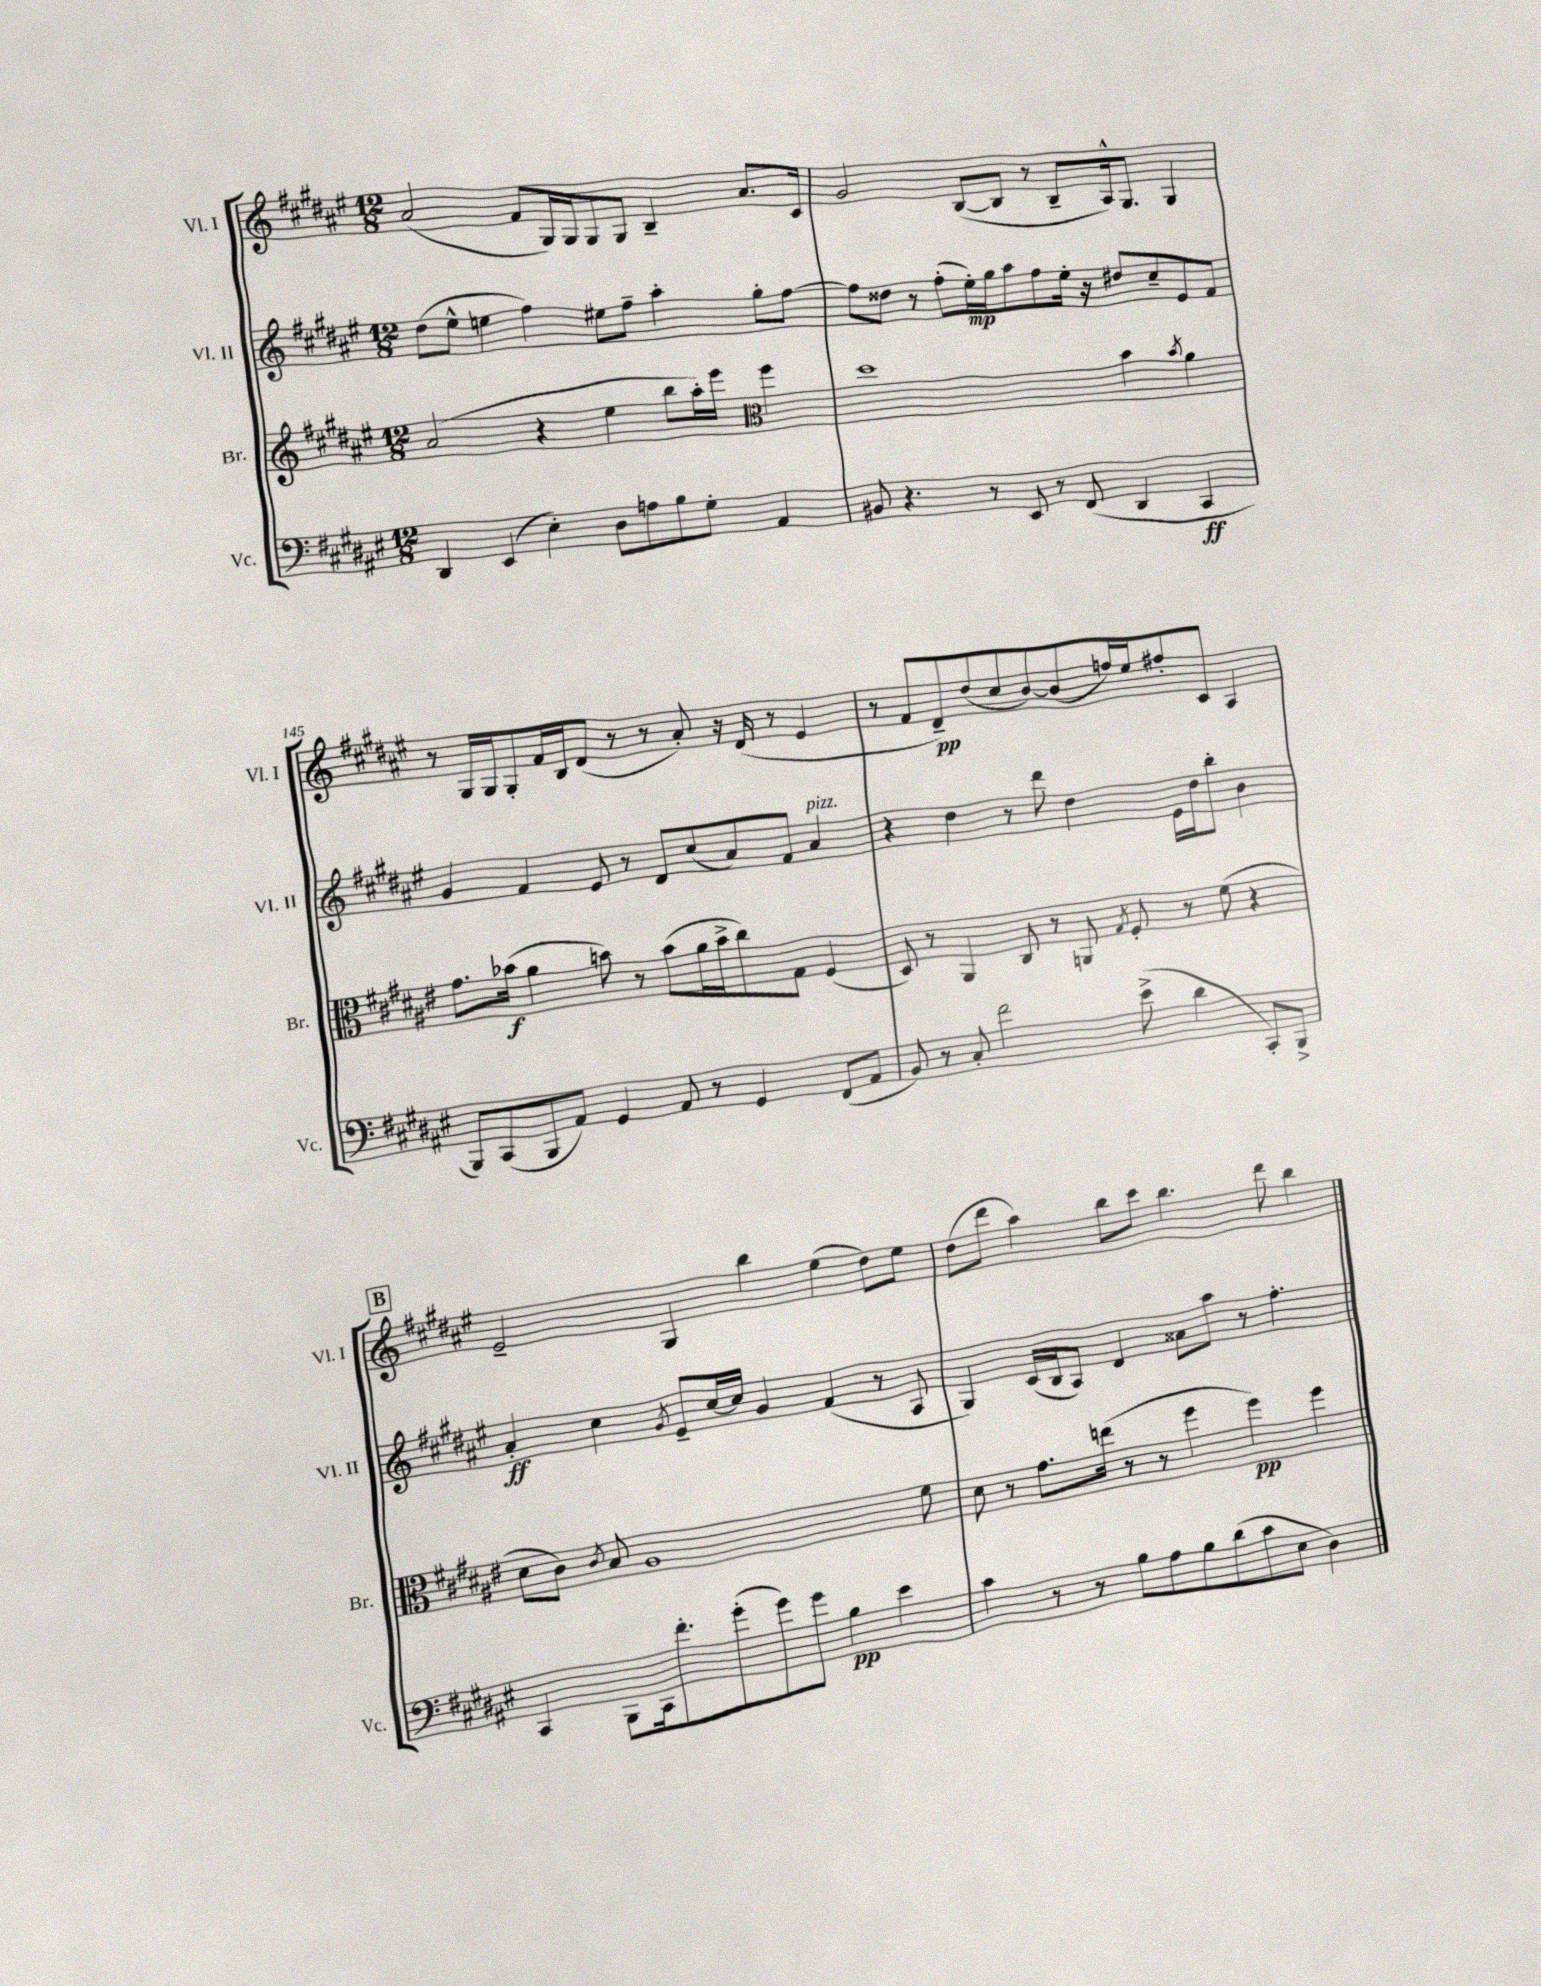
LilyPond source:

<<
\new StaffGroup <<
\new Staff = "s0" \with { instrumentName = "Vl. I" shortInstrumentName = "Vl. I" } {
    \clef treble \key fis \major \numericTimeSignature \time 12/8
    \autoBeamOff ais'2( fis'8[ gis16) gis16 gis8 gis8] b4-- ais'8.[ cis'16] |
    gis'2 b8[~( b8] r8 b8[-- ais16-^) gis8.] gis4 |
    r8 gis16[ gis16 gis8-. fis'16 b16 dis'8]( r8 r8 ais'8-.) r16 dis'16( r8 eis'4 |
    r8 fis'8[ dis'8--\pp) dis''8( cis''8 b'8~) b'8( f''16) eis''16 fis''8-. cis'8] ais4 |
    \mark \markup { \box "B" } eis'2-- gis4 b''4 eis''4( dis''8[) eis''8] |
    dis''8[( dis'''8] ais''4) b''8[ cis'''8] b''4. dis'''8 b''4 \bar "|." |
}
\new Staff = "s1" \with { instrumentName = "Vl. II" shortInstrumentName = "Vl. II" } {
    \clef treble \key fis \major \numericTimeSignature \time 12/8
    \autoBeamOff dis''8[( eis''8]-^ e''4 fis''4) eis''8[ fis''8]-- ais''4-. gis''8[-. fis''8]~ |
    fis''8[ disis''8] r8 fis''8[-.( eis''16-.\mp) gis''16 ais''8 fis''8 eis''16]-. r16 dis''8[ cis''8-- eis'8 fis'8] |
    gis'4 fis'4 eis'8 r8 dis'8[ cis''8( ais'8) fis'8] ais'4^\markup { \italic "pizz." } |
    r4 dis''4 r8 dis'''8 dis''4 eis'16[ dis''16 b''8]-. b'4 |
    \mark \markup { \box "B" } ais'4-.\ff cis''4 \acciaccatura { gis'8 } eis'8[-- cis''16~ cis''16] gis'4 fis'4( r8 ais8 |
    gis4) cis'16[( b16 ais8]) dis'4 aisis'8[ ais''8] r8 fis''4.-. \bar "|." |
}
\new Staff = "s2" \with { instrumentName = "Br." shortInstrumentName = "Br." } {
    \clef treble \key fis \major \numericTimeSignature \time 12/8
    \autoBeamOff ais'2( r4 eis''4 b''8[ ais''16-.) eis'''16] \clef alto fis''4 |
    dis''1 b'4 \acciaccatura { b'8 } ais'4 |
    gis'8.[ bes'16]\f( ais'4 b'8) r8 b'8[( ais'16 b'16-> cis''8) gis8] fis4( |
    dis8) r8 ais,4 cis8 r8 a,8 \acciaccatura { gis8 } fis8-. r8 fis'8( r4 |
    \mark \markup { \box "B" } dis'8[ cis'8]) \acciaccatura { cis'8 } b8 ais1 fis'8 |
    dis'8 r8 gis'8.[ e''16]( r8 r8 fis''4 fis''4\pp) fis''4 \bar "|." |
}
\new Staff = "s3" \with { instrumentName = "Vc." shortInstrumentName = "Vc." } {
    \clef bass \key fis \major \numericTimeSignature \time 12/8
    \autoBeamOff dis,4 eis,4( eis4-.) dis8[ a8 b8 gis8]-. ais,4 |
    bis,8 r4. r8 eis,8 r8 fis,8( dis,4 cis,4\ff |
    b,,8[) cis,8( b,,8 ais,8]) gis,4 ais,8 r8 gis,4 fis,8[( ais,8] |
    b,8) r8 cis8-. fis'2 eis'8->( dis'4 cis,8[-.) b,,8]-> |
    \mark \markup { \box "B" } cis,4 b,,8[ cis,16 fis'8.-. gis'8-.( gis'8) gis'8] b4\pp eis'4 |
    cis'4 r8 r8 b8[ ais8 b8 dis'8( cis'8 eis8] dis4) \bar "|." |
}
>>
>>
\layout { \context { \Score currentBarNumber = #143 \override BarNumber.break-visibility = ##(#f #t #t) barNumberVisibility = #(every-nth-bar-number-visible 5) } }
